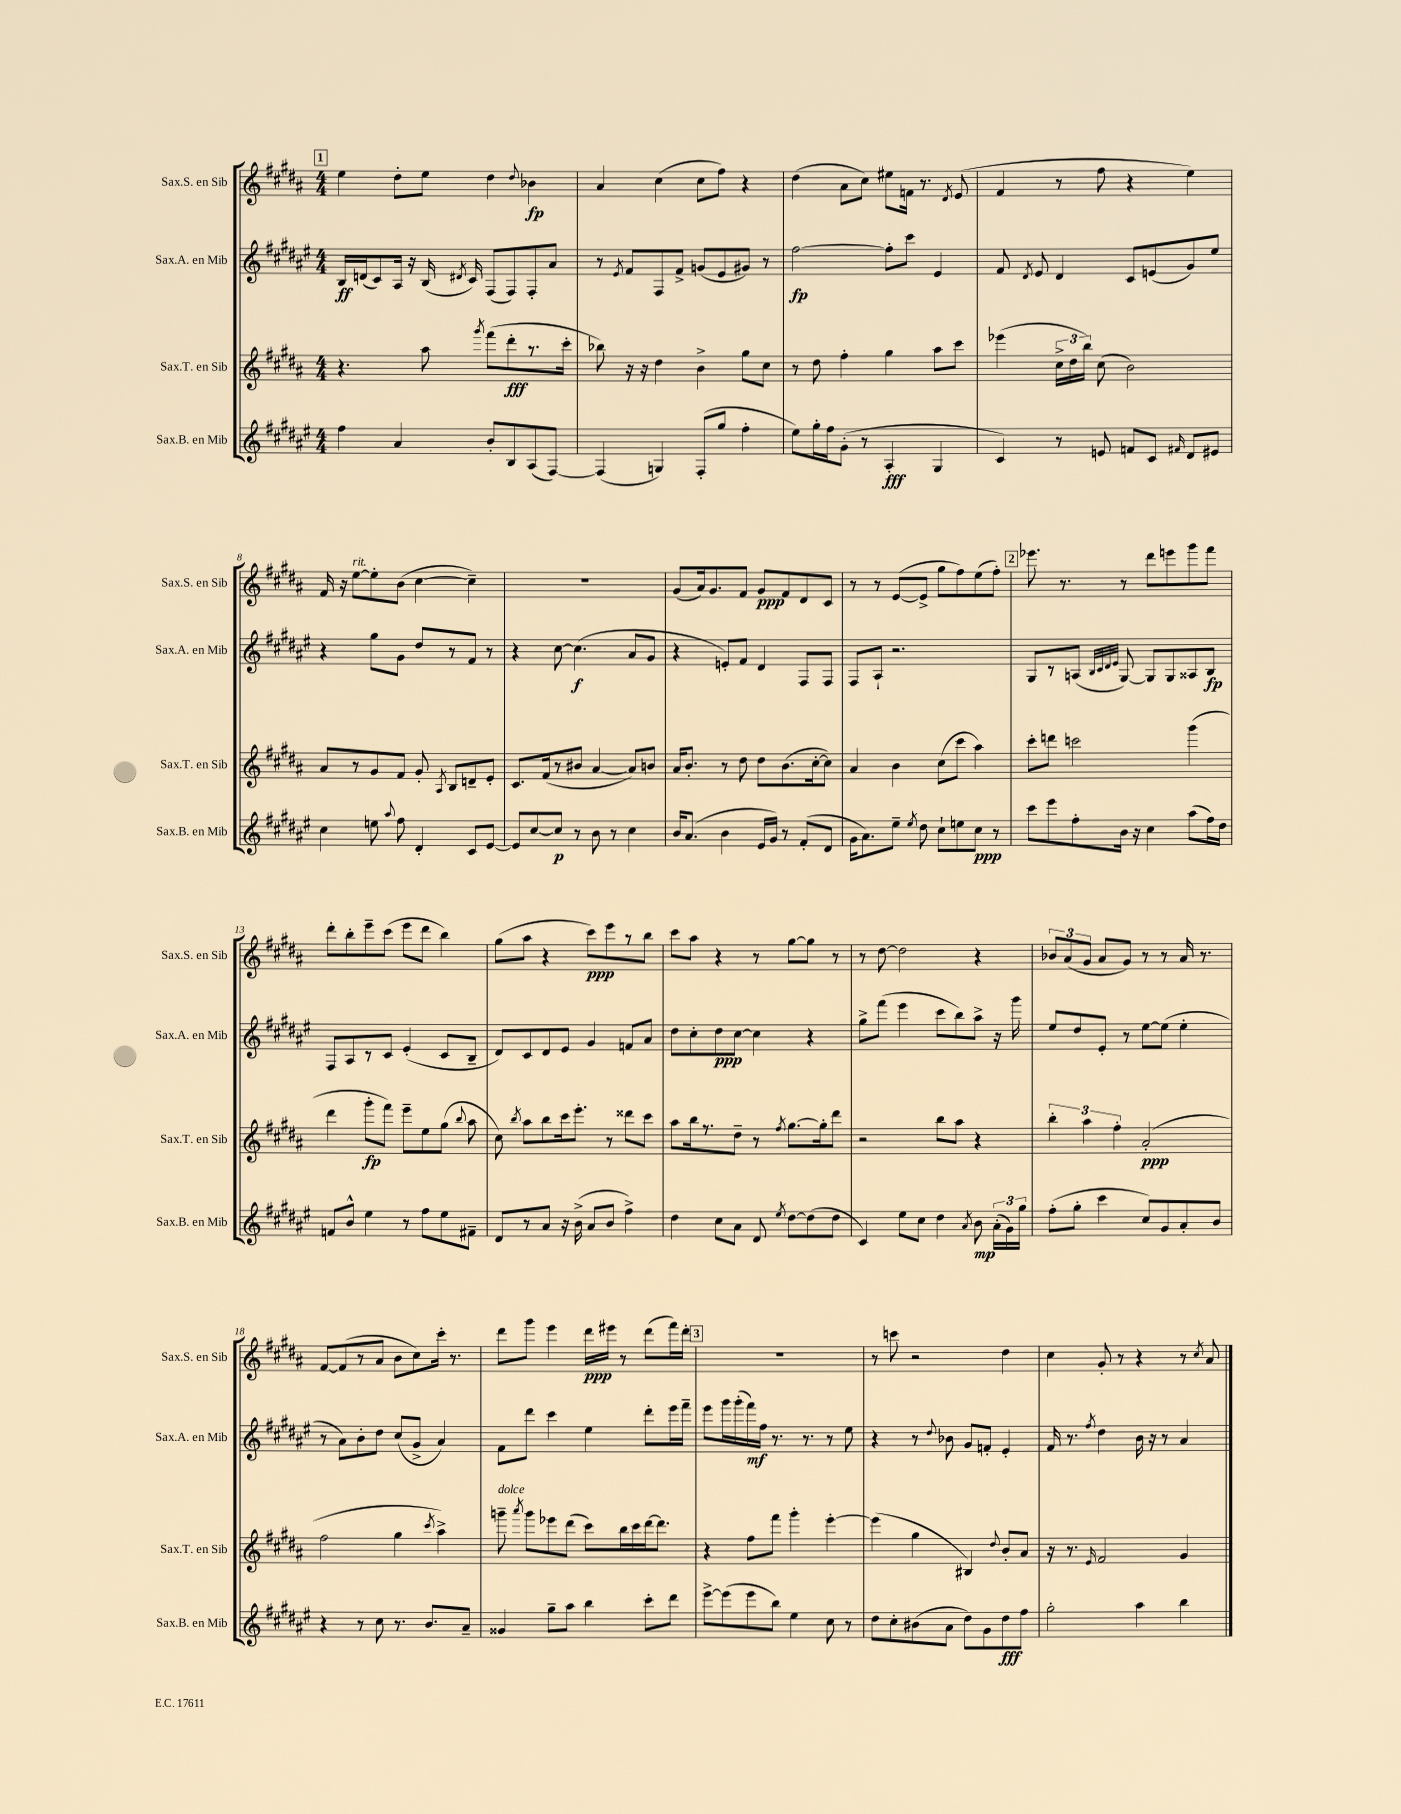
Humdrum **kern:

**kern	**kern	**kern	**kern
*staff4	*staff3	*staff2	*staff1
*clefG2	*clefG2	*clefG2	*clefG2
*k[f#c#g#d#a#e#]	*k[f#c#g#d#a#]	*k[f#c#g#d#a#e#]	*k[f#c#g#d#a#]
*M4/4	*M4/4	*M4/4	*M4/4
4ff#\	4.r	16B/LL	4ee\
.	.	(16d/J	.
.	.	8c#/)	.
4a#/	.	16A#/Jk	8dd#'\L
.	.	16r	.
.	8aa#\	(16B/	8ee\J
.	.	8qd#/	.
.	.	16c#/)	.
.	8qggg#/	.	.
8b'/L	(8fff#\L	(8F#/L	4dd#\
8B/	8ddd#'\	8F#/)	.
.	.	.	8qqdd#/
(8A#/	8.r	8F#'/	4b-\
[8F#/J)	.	8a#/J	.
.	16ccc#'\Jk	.	.
=	=	=	=
(4F#/]	8bb-\)	8r	4a#/
.	.	8qe#/	.
.	16r	8f#/L	.
.	16r	.	.
4G/)	4dd#\	8F#/	(4cc#\
.	.	8f#^/J	.
(8F#'/L	4b^\	(8g/L	8cc#\L
8gg#/J	.	8e#/	8ff#\J)
4ff#'\	8gg#\L	8g#/J)	4r
.	8cc#\J	8r	.
=	=	=	=
8ee#\L)	8r	[2ff#\	(4dd#\
16gg#'\L	8dd#\	.	.
16ff#\J	.	.	.
(8g#'\J	4ff#'\	.	8a#\L
8r	.	.	8cc#\J)
4A#'/	4gg#\	8ff#'\]L	8ee#\L
.	.	8ccc#\J	16f\Jk
.	.	.	8.r
4G#/	8aa#\L	4e#/	.
.	.	.	8qd#/
.	8ccc#\J	.	(8e/
=	=	=	=
4c#/)	(4eee-\	8f#/	4f#/
.	.	8qd#/	.
.	.	8e#/	.
8r	24cc#^\LL	4d#/	8r
.	24dd#\	.	.
.	24bb\JJ)	.	.
8e/	(8cc#\	.	8ff#\
8f/L	2b\)	8c#/L	4r
8c#/J	.	(8e/	.
16qqf#/	.	.	.
8d#/L	.	8g#/)	4ee\)
8e#/J	.	8ee#/J	.
=	=	=	=
4cc#\	8a#/L	4r	16f#/
.	.	.	16r
.	8r	.	[8ee\L
8ee\	8g#/	8gg#\L	8ee'\]
8qqaa#/	.	.	.
8ff#\	8f#/J	8g#\J	(8b\J
4d#'/	8g#'/	8dd#/L	[4cc#\
.	8qA#/	.	.
.	8B/L	8r	.
8c#/L	8d~/	8f#/J	4cc#~\])
[8e#/J	8e'/J	8r	.
=	=	=	=
8e#/]L	8.c#/L	4r	1r
[8cc#/	.	.	.
.	(16f#/k	.	.
8cc#/]J	8r	[8cc#\	.
8r	8b#/J	(4.cc#\]	.
8b\	[4a#/	.	.
8r	.	.	.
4cc#\	8a#/]L)	8a#/L	.
.	8b/J	8g#/J	.
=	=	=	=
16b/LK	16a#/LK	4r	(8g#/L
(8.a#/J	8.b'/J	.	.
.	.	.	16a#/k)
.	.	.	8.g#/
4b\	8r	8e'/L)	.
.	8dd#\	8f#/J	8f#/J
16e#/LL	8dd#\L	4d#/	8g#/L
16g#/JJ)	.	.	.
8r	(8.b\	.	8f#/
(8f#'/L	.	8F#/L	8d#/
.	[16cc#'\k	.	.
8d#/J	8cc#\]J)	8F#/J	8c#/J
=	=	=	=
16g#\LK	4a#/	8F#/L	8r
8.a#\)	.	.	.
.	.	8A#`/J	8r
8ee#~\J	4b\	2.r	([8e/L
8qee#/	.	.	.
8dd#\	.	.	8e^/]J
8cc#`\L	(8cc#\L	.	8gg#\L
8ee\	8ccc#\J	.	8ff#\)
8cc#\J	4aa#\)	.	(8ee\
8r	.	.	8ff#'\J)
=	=	=	=
8ccc#\L	8ccc#'\L	8G#/L	8.eee-\
8eee#\	8ddd\J	8r	.
.	.	.	8.r
8ff#'\	2ccc\	(8A/J	.
.	.	32qqB/LLL	.
.	.	32qqc#/	.
.	.	32qqd#/	.
.	.	32qqe#/JJJ	.
16b\Jk	.	[8G#/)	8r
16r	.	.	.
4cc#\	.	8G#/]L	8ddd#\L
.	.	8G#/	8eee\
(8aa#\L	(4ggg#\	8A##/	8ggg#\
16ff#\L)	.	8B/J	8fff#\J
16dd#\JJ	.	.	.
=	=	=	=
8f/L	4ddd#\	8F#/L	8ddd#'\L
8b^^/J	.	8A#/	8bb'\
4ee#\	8ggg#'\L	8r	8eee~\
.	8fff#\J)	8c#/J	(8ccc#\J
8r	8eee~\L	(4e#'/	8eee\L
8ff#\L	8ee\	.	8ddd#\J
8ee#\	(8gg#\J	8c#/L	4bb\)
.	8qqbb/	.	.
8f#~\J	8aa#\	8B~/J	.
=	=	=	=
8d#/L	8cc#\)	8d#/L)	(8gg#\L
.	8qbb/	.	.
8r	8aa#\L	8c#/	8aa#\J
8a#/J	8bb\	8d#/	4r
16r	16ccc#\k	8e#/J	.
(16b^\	8.eee'\J	.	.
8a#/L	.	4g#/	8ccc#\L)
8b/J	8r	.	8eee\
4ff#^\)	8ddd##\L	8f/L	8r
.	8ccc#\J	8a#/J	8bb\J
=	=	=	=
4dd#\	8aa#\L	8dd#\L	8ccc#\L
.	16bb\k	8cc#'\	8aa#\J
.	8.r	.	.
8cc#\L	.	8dd#\	4r
8a#\J	8dd#~\J	[8cc#\J	.
8d#/	8r	4cc#\]	8r
8qee#/	8qff#/	.	.
[8dd#\L	[8.gg#\L	.	[8gg#\L
(8dd#\]	.	4r	8gg#\]J
.	16gg#'\]k	.	.
8dd#\J	8ddd#\J	.	8r
=	=	=	=
4c#/)	2r	8gg#^\L	8r
.	.	(8fff#\J	[8dd#\
8ee#\L	.	4eee#\	2dd#\]
8cc#\J	.	.	.
4dd#\	8bb\L	8ccc#\L	.
.	8aa#\J	8bb\)	.
8qa#/	.	.	.
8b\	4r	8aa#^\J	4r
(24a#'\LL	.	16r	.
24g#\)	.	.	.
.	.	16ggg#\	.
24gg#\JJ	.	.	.
=	=	=	=
(8ff#'\L	6bb'\	8ee#/L	12b-/L
.	.	.	(12a#/
8gg#'\J	.	8dd#/	.
.	6aa#\	.	12g#/J
4ccc#\	.	8e#'/J	8a#/L
.	6ff#'\	.	.
.	.	8r	8g#/J)
8cc#/L)	(2a#'/	[8ee#\L	8r
8g#/	.	(8ee#\]J	8r
8a#'/	.	4ee#'\	16a#/
.	.	.	8.r
8b/J	.	.	.
=	=	=	=
4r	2ff#\	8r	[8f#/L
.	.	8a#\L)	(8f#/]
8r	.	8b'\	8r
8cc#\	.	8dd#\J	8a#/J
8.r	4gg#\	(8cc#/L	8b\L
.	.	8g#^/J	8cc#\)
8.b/L	.	.	.
.	8qccc#/	.	.
.	4aa#^\)	4a#/)	16ccc#'\Jk
.	.	.	8.r
8a#~/J	.	.	.
=	=	=	=
4g##/	8ggg~\	8f#\L	8ddd#\L
.	8qaaa#/	.	.
.	8ggg\L	8ddd#\J	8ggg#\J
8gg#~\L	8eee-\	4ccc#\	4eee\
8aa#\J	(8ddd#\J	.	.
4bb\	8ccc#\L)	4ee#\	16ddd#\LL
.	.	.	16eee#\JJ
.	16bb\L	.	8r
.	16ccc#\	.	.
8ccc#'\L	[16ddd#\J	8ddd#'\L	(8ddd#\L
.	8.ddd#\]J	.	.
8ddd#\J	.	16eee#\L	16fff#\L)
.	.	16fff#~\JJ	16ddd#'\JJ
=	=	=	=
[8eee#^\L	4r	8eee#\L	1r
(8eee#\]	.	16ggg#\L	.
.	.	(16ggg#'\	.
8eee#\	8ff#\L	16fff#\)	.
.	.	16ff#\JJ	.
8bb\J)	8fff#\J	8.r	.
4ee#\	4ggg#'\	.	.
.	.	8.r	.
8cc#\	[4eee'\	8r	.
8r	.	8ee#\	.
=	=	=	=
8dd#\L	(4eee\]	4r	8r
8cc#'\	.	.	8ccc\
(8b#\	4gg#\	8r	2r
.	.	8qqdd#/	.
8a#\J	.	8b-\	.
8dd#\L)	4B#/)	8g#/L	.
8g#\	.	8f'/J	.
.	8qqdd#/	.	.
8dd#\	8b'/L	4e#'/	4dd#\
8ff#\J	8a#/J	.	.
=	=	=	=
2gg#'\	16r	16f#/	4cc#\
.	8.r	8.r	.
.	16qqe/	8qff#/	.
.	2f#/	4dd#\	8g#'/
.	.	.	8r
4aa#\	.	16b\	4r
.	.	16r	.
.	.	8r	.
4bb\	4g#/	4a#/	8r
.	.	.	8qcc#/
.	.	.	8a#/
==	==	==	==
*-	*-	*-	*-
